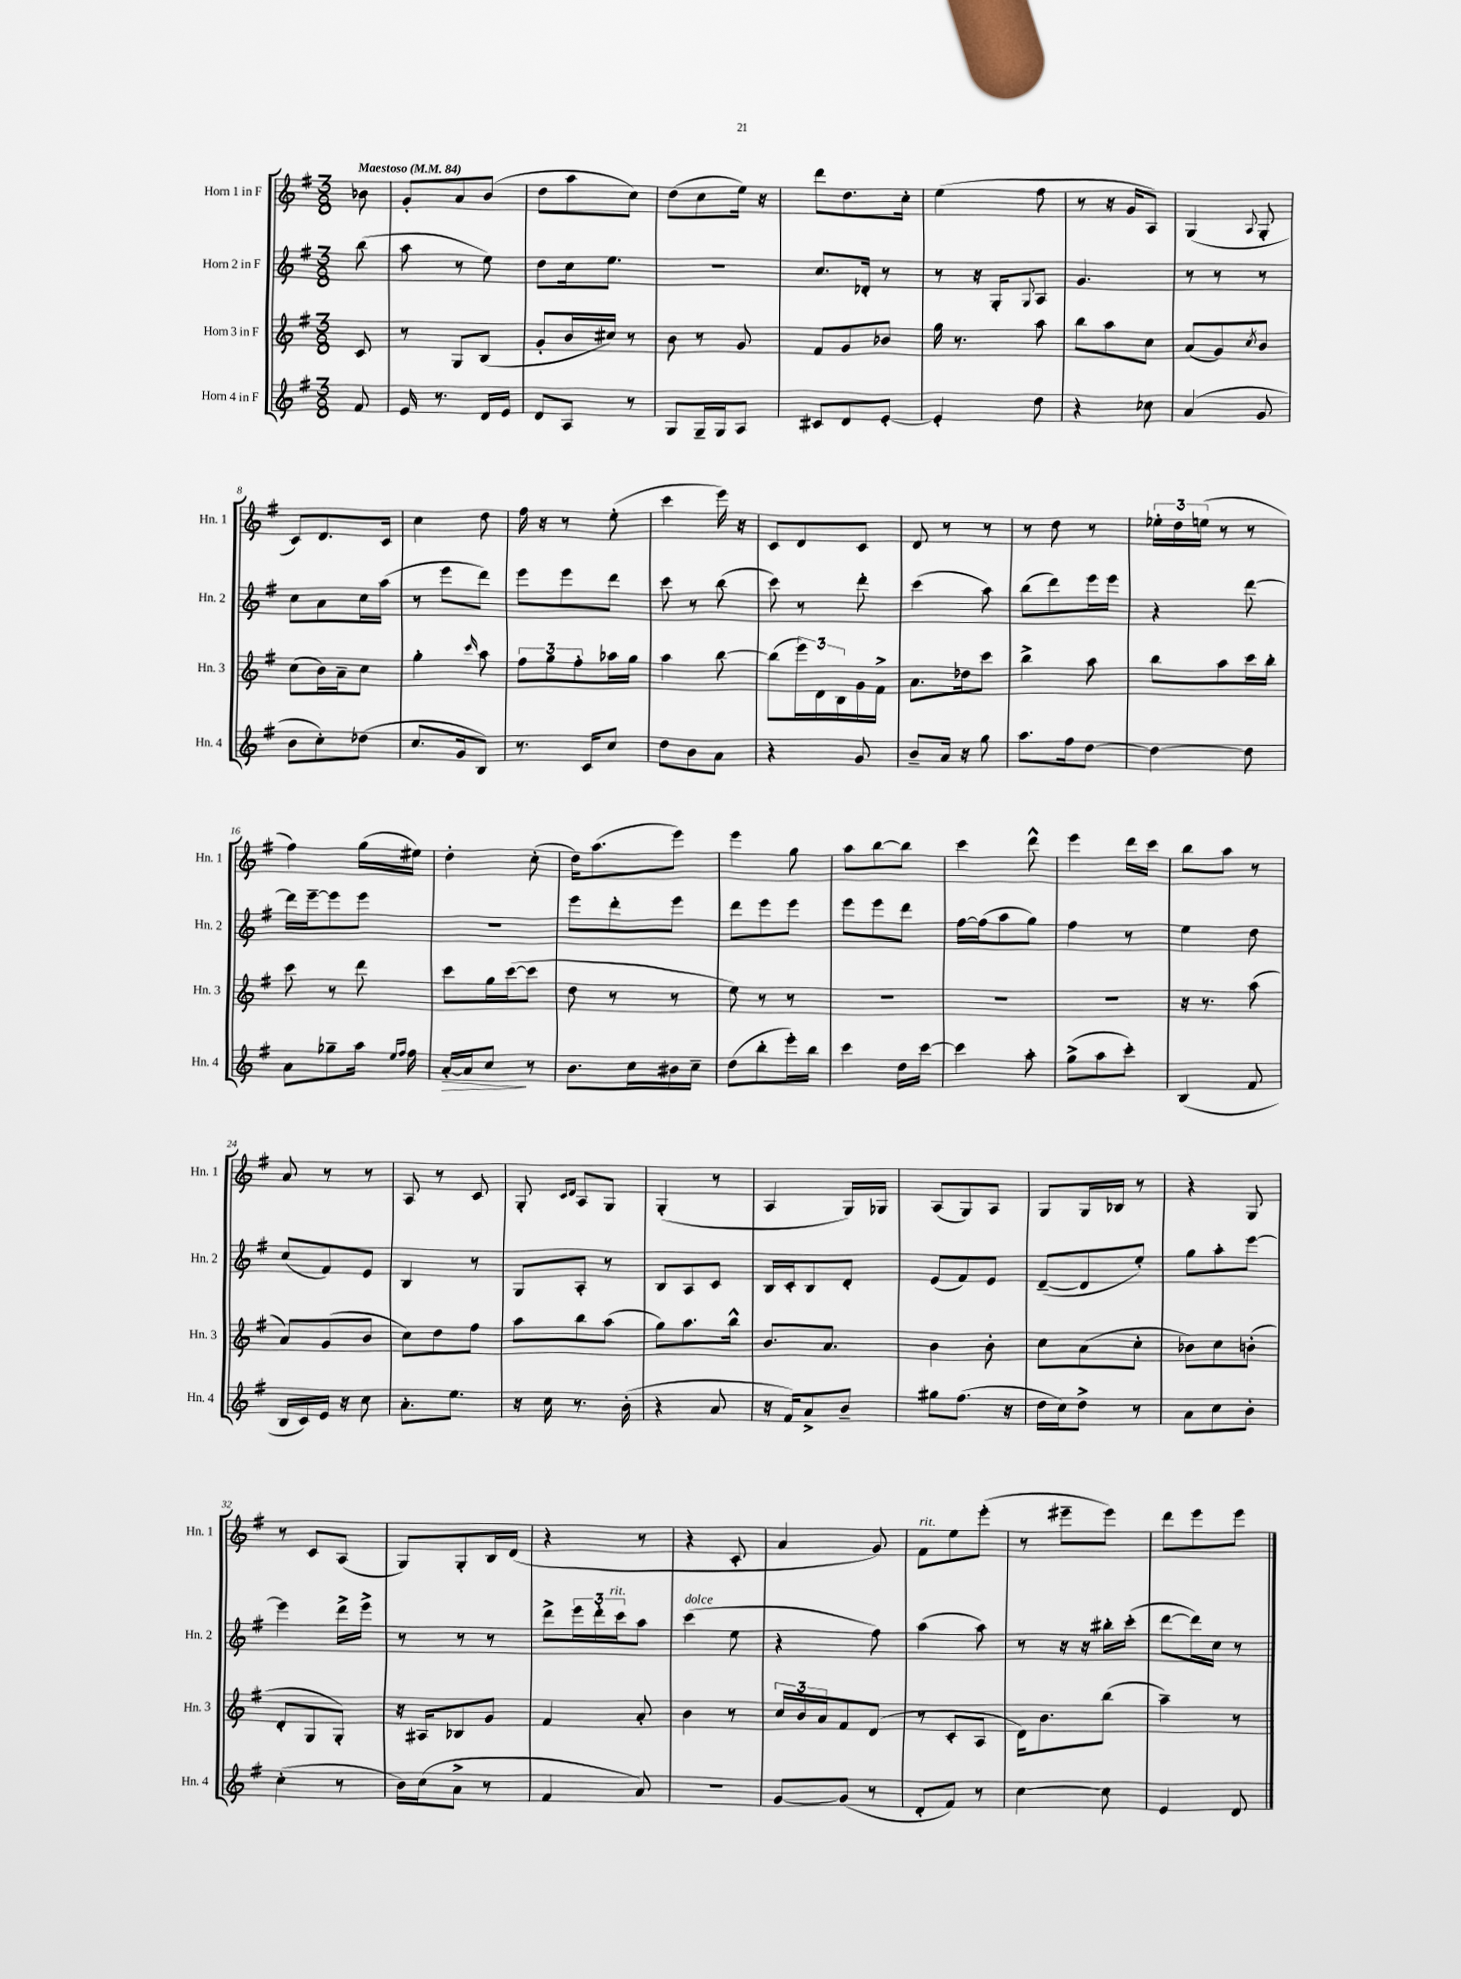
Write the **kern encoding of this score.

**kern	**kern	**kern	**kern
*staff4	*staff3	*staff2	*staff1
*clefG2	*clefG2	*clefG2	*clefG2
*k[f#]	*k[f#]	*k[f#]	*k[f#]
*M3/8	*M3/8	*M3/8	*M3/8
*MM84	*MM84	*MM84	*MM84
8f#/	8c/	(8bb\	8b-\
=	=	=	=
16e/	8r	8aa\	8g'/L
8.r	.	.	.
.	8G/L	8r	8a/
16d/LL	(8B/J	8ee\)	(8b/J
16e/JJ	.	.	.
=	=	=	=
8d/L	8g'/L	8dd\L	8dd\L
8A/J	16b/L	16cc\k	8aa\
.	16cc#/JJ)	8.ee\J	.
8r	8r	.	8cc\J)
=	=	=	=
8G/L	8b\	4.r	(8dd\L
16G~/L	8r	.	8cc\
16G/J	.	.	.
8A/J	8g/	.	16ee\Jk)
.	.	.	16r
=	=	=	=
8c#/L	8f#/L	8.cc/L	8ddd\L
8d/	8g/	.	8.dd\
.	.	16d-'/Jk	.
[8e'/J	8b-/J	8r	.
.	.	.	16cc'\Jk
=	=	=	=
4e'/]	16gg\	8r	(4ee\
.	8.r	.	.
.	.	16r	.
.	.	16G'/LK	.
.	.	8qqG/	.
8dd\	8aa\	8A/J	8ff#\
=	=	=	=
4r	8bb\L	4.g/	8r
.	8aa\	.	16r
.	.	.	16g/LK
8cc-\	8cc\J	.	8A/J)
=	=	=	=
(4a/	(8a/L	8r	(4G/
.	8g/)	8r	.
.	8qcc/	.	8qqA/
8g/	8b/J	8r	8G'/
=	=	=	=
8b\L	(8cc\L	8cc\L	8c/L)
8cc'\)	16b\L)	8a\	8.d/
.	16a~\J	.	.
(8dd-\J	8cc\J	16cc\L	.
.	.	(16aa\JJ	16c/Jk
=	=	=	=
8.cc/L	4gg'\	8r	4cc\
.	.	8eee\L	.
16g/k	.	.	.
.	16qqccc/	.	.
8B/J)	8aa\	8ddd\J)	8dd\
=	=	=	=
8.r	12ff#\L	8eee\L	16ff#\
.	.	.	16r
.	12gg\	.	.
.	.	8eee\	8r
.	12ff#'\	.	.
16c/LK	.	.	.
8cc/J	16aa-\L	8ddd\J	(8ee'\
.	16gg\JJ	.	.
=	=	=	=
8dd\L	4aa\	8ccc\	4ccc\
8b\	.	8r	.
8a\J	[8bb\	(8bb\	16eee\)
.	.	.	16r
=	=	=	=
4r	(8bb\]L	8ccc\)	8c/L
.	24eee\L)	8r	8d/
.	24d\	.	.
.	24B\	.	.
8g/	16g\	8ddd'\	8c/J
.	16f#^\JJ	.	.
=	=	=	=
8b~/L	8.a\L	(4ccc\	8d/
16a/Jk	.	.	8r
16r	16dd-\k	.	.
8gg\	8ccc\J	8aa\)	8r
=	=	=	=
8.aa\L	4bb^\	(8bb\L	8r
.	.	8ddd\)	8dd\
16ff#\k	.	.	.
[8dd\J	8aa\	16eee\L	8r
.	.	16eee\JJ	.
=	=	=	=
4dd\_	8bb\L	4r	24ee-'\LL
.	.	.	24dd\
.	.	.	(24ee\JJ
.	8aa\	.	8r
8dd\]	16ccc\L	[8ddd\	8r
.	16bb'\JJ	.	.
=	=	=	=
8a\L	8ccc\	16ddd\]LL	4ff#\)
.	.	[16eee~\J	.
8gg-~\	8r	8eee\]	.
16aa\Jk	8ddd\	8eee\J	(16gg\LL
16qqee/LL	.	.	.
16qqff#/JJ	.	.	.
16ff#\	.	.	16ee#\JJ)
=	=	=	=
[16a'/LL	8ccc\L	4.r	4dd'\
16a/]J	.	.	.
8cc/J	16gg\L	.	.
.	([16ccc\J	.	.
8r	8ccc\]J	.	(8cc'\
=	=	=	=
8.b\L	8dd\	8eee\L	16dd\LK)
.	.	.	(8.aa\
.	8r	8ddd'\	.
16cc\L	.	.	.
16b#\	8r	8eee\J	8eee\J)
16cc~\JJ	.	.	.
=	=	=	=
(8dd\L	8ee\)	8ddd\L	4eee\
8bb'\	8r	8eee\	.
16eee'\L)	8r	8eee\J	8gg\
16bb\JJ	.	.	.
=	=	=	=
4ccc\	4.r	8eee\L	8aa\L
.	.	8eee\	[8bb\
16dd\LL	.	8ddd\J	8bb\]J
[16ccc\JJ	.	.	.
=	=	=	=
4ccc\]	4.r	[16ff#\LL	4ccc\
.	.	(16ff#\]J	.
.	.	8aa\	.
8aa'\	.	8gg\J)	8ddd^^\
=	=	=	=
(8gg^\L	4.r	4ff#\	4eee\
8aa\	.	.	.
8ccc'\J)	.	8r	16ddd\LL
.	.	.	16ccc\JJ
=	=	=	=
(4B/	16r	4ee\	8bb\L
.	8.r	.	.
.	.	.	8aa\J
8f#/	(8aa\	8dd\	8r
=	=	=	=
16B/LL	8a/L)	(8cc/L	8a/
16c/)	.	.	.
16e/JJ	(8g/	8f#/)	8r
16r	.	.	.
8cc\	8b/J	8e/J	8r
=	=	=	=
8.a'\L	8cc\L)	4B/	8A/
.	8dd\	.	8r
8.ee\J	.	.	.
.	8ff#\J	8r	8c/
=	=	=	=
16r	8aa\L	8G/L	8G'/
16cc\	.	.	.
.	.	.	16qqc/LL
.	.	.	16qqd/JJ
8.r	8bb\	8A'/J	8A/L
.	(8aa\J	8r	8G/J
(16b'\	.	.	.
=	=	=	=
4r	8gg\L)	8B/L	(4G'/
.	8.aa\	8A/	.
8a/	.	8c/J	8r
.	16bb^^\Jk	.	.
=	=	=	=
16r	8.b/L	16B/LL	4A/
16f#/LK)	.	16c'/J	.
8a^/	.	8B/	.
.	8.a/J	.	.
8b~/J	.	8d'/J	16G/LL)
.	.	.	16G-/JJ
=	=	=	=
8gg#\L	4b\	(8e/L	(8A/L
(8.ff#\J	.	8f#/)	8G/)
.	8b'\	8e/J	8A/J
16r	.	.	.
=	=	=	=
16dd\LL	8cc\L	([8d~/L	8G/L
16cc\J)	.	.	.
8dd^\J	(8a\	8d/]	16G/L
.	.	.	16B-/JJ
8r	8cc'\J	8ee'/J)	8r
=	=	=	=
8a\L	8b-\L)	8gg\L	4r
8cc\	8cc\	8aa'\	.
8b'\J	(8b'\J	[8eee\J	8G/
=	=	=	=
(4cc'\	8d'/L	4eee\]	8r
.	8G/	.	8c/L
8r	8G'/J)	16ddd^\LL	(8A/J
.	.	16eee^\JJ	.
=	=	=	=
16b\LL)	16r	8r	8G/L)
(16cc\J	16A#/LK	.	.
8a^\J	8B-/	8r	8G'/
8r	8g/J	8r	16B/L
.	.	.	(16d/JJ
=	=	=	=
4f#/	4f#/	8ddd^\L	4r
.	.	24eee\L	.
.	.	24ddd'\	.
.	.	24ccc\J	.
8a/)	8a'/	8aa\J	8r
=	=	=	=
4.r	4b\	(4ccc\	4r
.	8r	8ee\	8c'/
=	=	=	=
[8g/L	24cc/LL	4r	4a/
.	24b/	.	.
.	24a/J	.	.
(8g/]J	8f#/	.	.
8r	(8d/J	8ff#\)	8g/)
=	=	=	=
8d'/L	8r	(4aa\	8f#\L
8f#/J)	8c'/L	.	8ee\
8r	8A/J	8aa\)	(8eee'\J
=	=	=	=
[4cc\	16d\LK)	8r	8r
.	8.b\	.	.
.	.	16r	8eee#~\L
.	.	16r	.
8cc\]	(8bb\J	16bb#'\LL	8eee#\J)
.	.	(16ccc'\JJ	.
=	=	=	=
4e/	4aa~\)	[8ddd\L	8ddd\L
.	.	16ddd\]L)	8eee\
.	.	16cc\JJ	.
8d/	8r	8r	8eee\J
==	==	==	==
*-	*-	*-	*-
